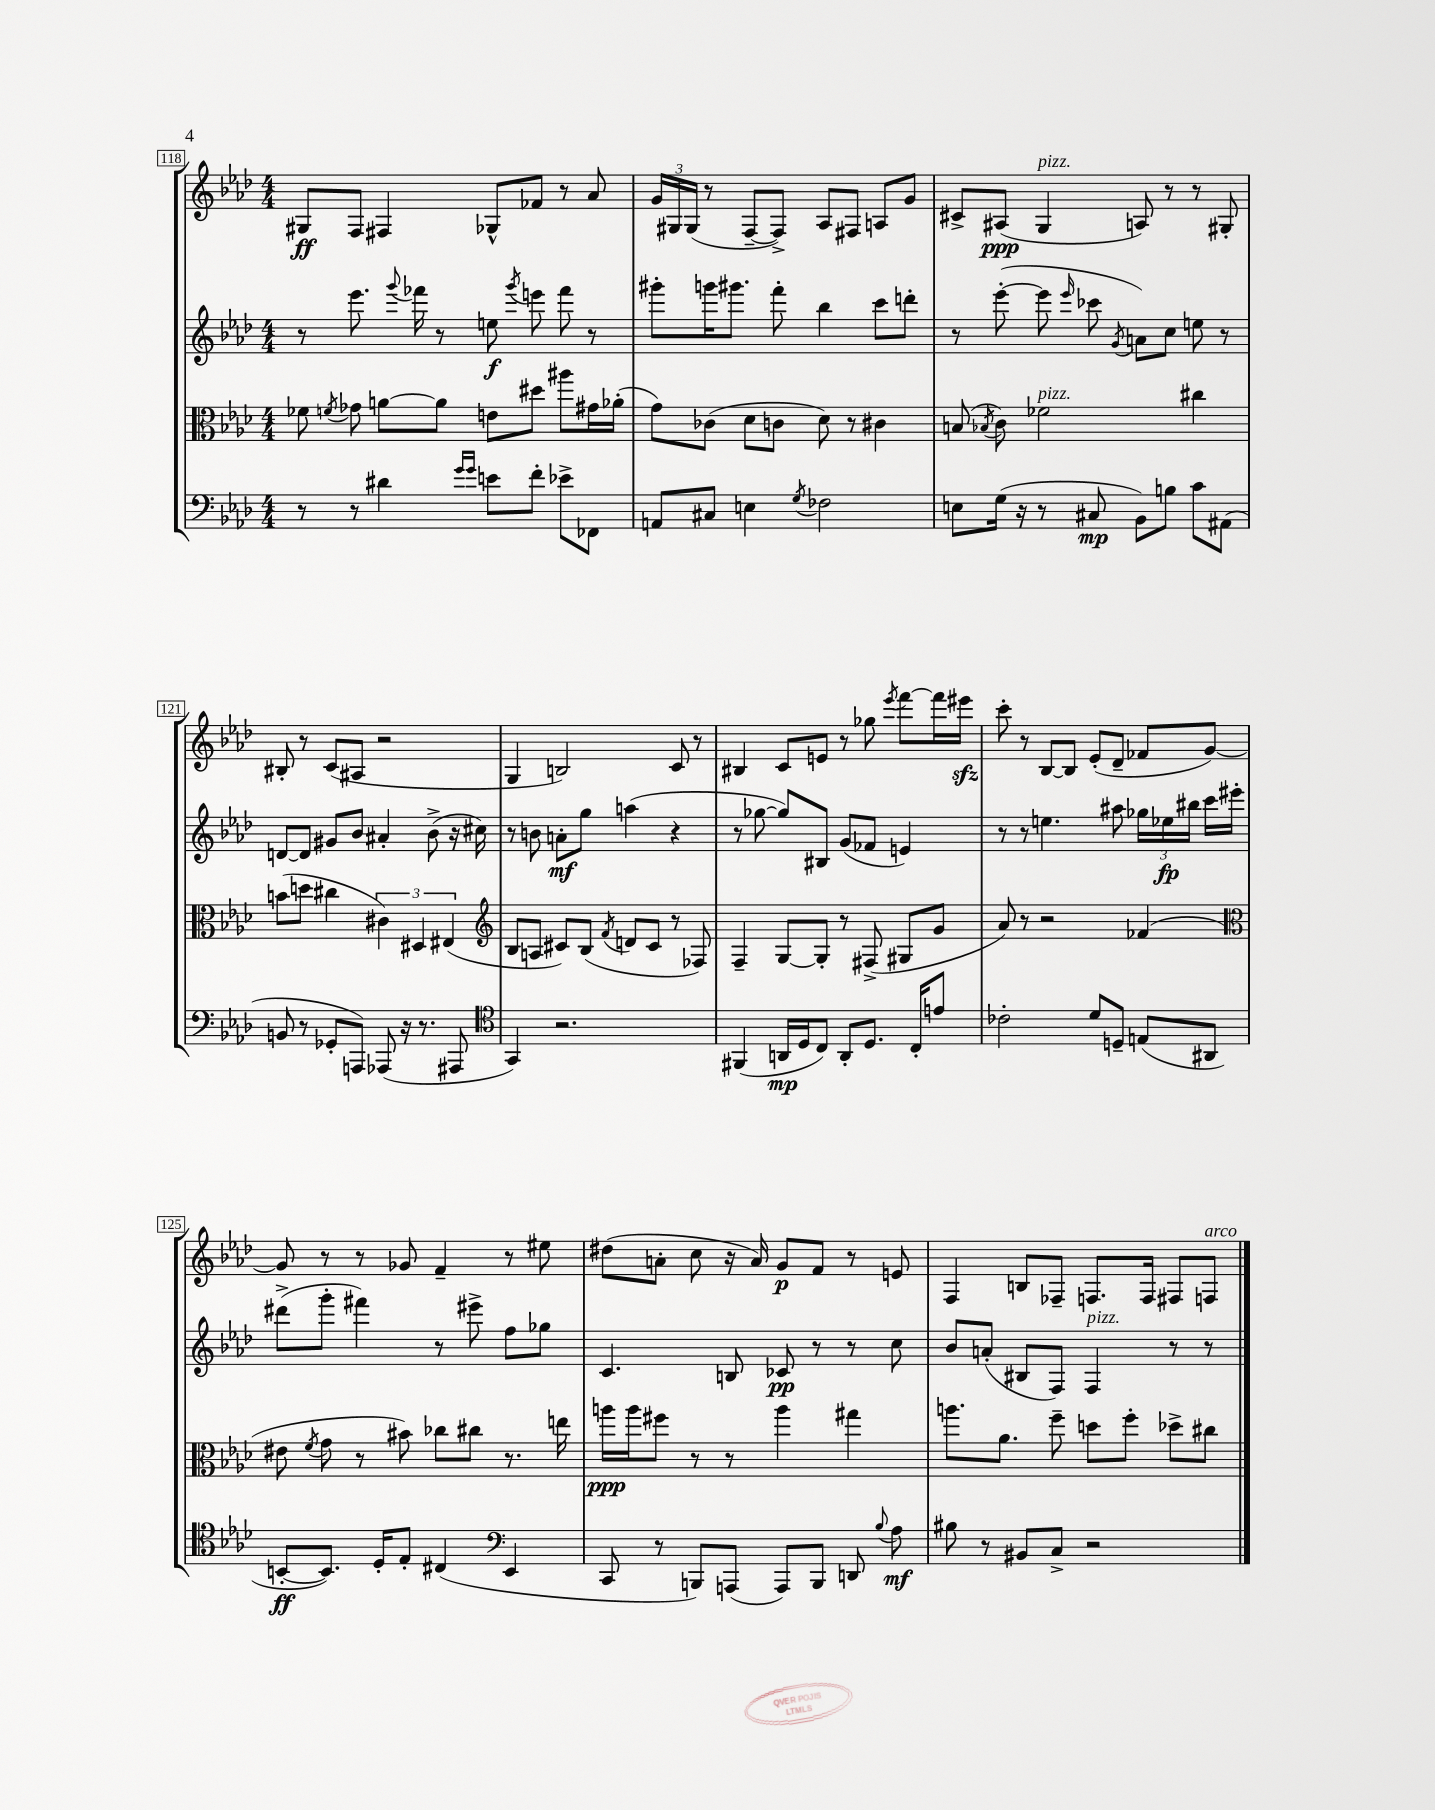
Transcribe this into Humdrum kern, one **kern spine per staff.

**kern	**dynam	**kern	**dynam	**kern	**dynam	**kern	**dynam
*part4	*part4	*part3	*part3	*part2	*part2	*part1	*part1
*staff4	*staff4	*staff3	*staff3	*staff2	*staff2	*staff1	*staff1
*clefF4	*	*clefC3	*	*clefG2	*	*clefG2	*
*k[b-e-a-d-]	*	*k[b-e-a-d-]	*	*k[b-e-a-d-]	*	*k[b-e-a-d-]	*
*M4/4	*	*M4/4	*	*M4/4	*	*M4/4	*
=118	=118	=118	=118	=118	=118	=118	=118
8r	.	8f-X\	.	8r	.	8G#X/L	ff
.	.	8qfn/	.	.	.	.	.
8r	.	8g-X\	.	8.eee-\	.	8F/J	.
4d#X\	.	[8an\L	.	.	.	4F#X/	.
.	.	.	.	8qqggg/	.	.	.
.	.	.	.	16fff-X\	.	.	.
.	.	8a\J]	.	8r	.	.	.
16qqg/LL	.	.	.	.	.	.	.
16qqg/JJ	.	.	.	.	.	.	.
8en\L	.	8en\L	.	8een\	f	8G-X^^/L	.
.	.	.	.	8qggg/	.	.	.
8f'\J	.	8dd#X\J	.	8eeen\	.	8f-X/J	.
8e-X^\L	.	8aa#X\L	.	8fff-\	.	8r	.
8FF-X\J	.	16g#X\L	.	8r	.	8a-/	.
.	.	(16a-X'\JJ	.	.	.	.	.
=119	=119	=119	=119	=119	=119	=119	=119
8AAn/L	.	8g\L)	.	8ggg#X'\L	.	24g/LL	.
.	.	.	.	.	.	24G#X/	.
.	.	.	.	.	.	(24G#/JJ	.
8C#X/J	.	(8c-X\J	.	16gggn\K	.	8r	.
.	.	.	.	8.ggg#X\J	.	.	.
4En\	.	8d-\L	.	.	.	[8F~/L	.
.	.	8cn\J	.	8fff'\	.	8F^/J])	.
8qG/	.	.	.	.	.	.	.
2F-X\	.	8d-\)	.	4bb-\	.	8A-/L	.
.	.	8r	.	.	.	8F#X/J	.
.	.	4c#X\	.	8ccc\L	.	8An/L	.
.	.	.	.	8dddn'\J	.	8g/J	.
=120	=120	=120	=120	=120	=120	=120	=120
8En\L	.	(8Bn/	.	8r	.	8c#X^/L	.
.	.	8qB-X/	.	.	.	.	.
(16G\Jk	.	8c\)	.	([8eee-'\	.	(8A#X/J	ppp
16r	.	.	.	.	.	.	.
!	!	!	!	!	!	!LO:TX:a:i:t=pizz.	!
!	!	!LO:TX:a:i:t=pizz.	!	!	!	!	!
8r	.	2f-X\	.	8eee-\]	.	4G/	.
.	.	.	.	16qqeee-/	.	.	.
8C#X/	mp	.	.	8ccc-X\	.	.	.
.	.	.	.	8qg/	.	.	.
8BB-\L)	.	.	.	8an\L)	.	8An/)	.
8Bn\J	.	.	.	8cc\J	.	8r	.
8c\L	.	4cc#X\	.	8een\	.	8r	.
(8AA#X\J	.	.	.	8r	.	8G#X'/	.
!!LO:LB:g=z
=121	=121	=121	=121	=121	=121	=121	=121
8BBn/	.	(8bn\L	.	[8dn/L	.	8B#X'/	.
8r	.	8ddn\J	.	8d/J]	.	8r	.
8GG-X'/L	.	4cc#X\	.	8g#X/L	.	(8c/L	.
8AAAn/J)	.	.	.	8b-/J	.	8A#X/J	.
(8AAA-X/	.	6c#X\)	.	4a#X'/	.	2r	.
16r	.	.	.	.	.	.	.
.	.	6D#X/	.	.	.	.	.
8.r	.	.	.	.	.	.	.
.	.	.	.	(8b-^\	.	.	.
.	.	(6E#X/	.	.	.	.	.
8AAA#X/	.	.	.	16r	.	.	.
.	.	.	.	16cc#X\)	.	.	.
=122	=122	=122	=122	=122	=122	=122	=122
*clefC4	*	*clefG2	*	*	*	*	*
4GG/)	.	8B-/L	.	8r	.	4G/	.
.	.	8An/J	.	8bn\	.	.	.
2.r	.	8c#X/L)	.	8an'\L	mf	2Bn/)	.
.	.	(8B-/J	.	8gg\J	.	.	.
.	.	8qf/	.	.	.	.	.
.	.	8dn/L	.	(4aan\	.	.	.
.	.	8c#/J	.	.	.	.	.
.	.	8r	.	4r	.	8c/	.
.	.	8F-X/)	.	.	.	8r	.
=123	=123	=123	=123	=123	=123	=123	=123
(4FF#X/	.	4F~/	.	8r	.	4B#X/	.
.	.	.	.	[8gg-X\	.	.	.
16AAn/LL	mp	[8G/L	.	8gg-/L])	.	8c/L	.
16D-/J	.	.	.	.	.	.	.
8C/J)	.	8G'/J]	.	8B#X/J	.	8en/J	.
8AA'/L	.	8r	.	(8g/L	.	8r	.
8.D-/J	.	(8F#X^/	.	8f-X/J	.	8gg-X\	.
.	.	.	.	.	.	8qeee-/	.
.	.	8G#X/L	.	4en/)	.	[8fff\L	.
16C'/KL	.	.	.	.	.	.	.
8en/J	.	8g/J	.	.	.	16fff\L]	.
.	.	.	.	.	.	16eee#Xzz\JJ	.
=124	=124	=124	=124	=124	=124	=124	=124
2c-X'\	.	8a-/)	.	8r	.	8ccc'\	.
.	.	8r	.	8r	.	8r	.
.	.	2r	.	4.een\	.	[8B-/L	.
.	.	.	.	.	.	8B-/J]	.
8d-/L	.	.	.	.	.	(8e-'/L	.
8Dn~/J	.	.	.	8aa#X\	.	8d-~/J	.
(8En/L	.	(4f-X/	.	24gg-X\LL	.	8f-X/L	.
.	.	.	.	24ee-X\	fp	.	.
.	.	.	.	24bb#X\JJ	.	.	.
8AA#X/J	.	.	.	16ccc\LL	.	[8g/J)	.
.	.	.	.	16eee#X'\JJ	.	.	.
!!LO:LB:g=z
=125	=125	=125	=125	=125	=125	=125	=125
*	*	*clefC3	*	*	*	*	*
[8BBn'/L	ff	8e#X\	.	(8ddd#X^\L	.	8g/]	.
.	.	8qf/	.	.	.	.	.
8.BB/J])	.	8g\	.	8ggg'\J	.	8r	.
.	.	8r	.	4fff#X\)	.	8r	.
16D-'/KL	.	.	.	.	.	.	.
8E-'/J	.	8b#X\)	.	.	.	8g-X/	.
(4C#X/	.	8cc-X\L	.	8r	.	4f~/	.
.	.	8cc#X\J	.	8eee#X^\	.	.	.
*clefF4	*	*	*	*	*	*	*
4EE-/	.	8.r	.	8ff\L	.	8r	.
.	.	.	.	8gg-X\J	.	8ee#X\	.
.	.	16een\	.	.	.	.	.
=126	=126	=126	=126	=126	=126	=126	=126
8CC/	.	16aan\LL	ppp	4.c/	.	(8dd#X\L	.
.	.	16aa\J	.	.	.	.	.
8r	.	8ff#X\J	.	.	.	8an'\J	.
8BBBn/L)	.	8r	.	.	.	8cc\	.
(8AAAn/J	.	8r	.	8Bn/	.	16r	.
.	.	.	.	.	.	16a/)	.
8AAA/L)	.	4aa\	.	8c-X/	pp	8g/L	p
8BBB/J	.	.	.	8r	.	8f/J	.
8DDn/	.	4gg#X\	.	8r	.	8r	.
8qqB-/	.	.	.	.	.	.	.
8A-\	mf	.	.	8cc\	.	8en/	.
=127	=127	=127	=127	=127	=127	=127	=127
8B#X\	.	8.aan\L	.	8b-/L	.	4F/	.
8r	.	.	.	(8an'/J	.	.	.
.	.	8.a-\J	.	.	.	.	.
8BB#X/L	.	.	.	8B#X/L	.	8Bn/L	.
8C^/J	.	8ff~\	.	8F/J)	.	8F-X~/J	.
!	!	!	!	!LO:TX:a:i:t=pizz.	!	!	!
2r	.	8ddn\L	.	4F/	.	8.Fn/L	.
.	.	8ff'\J	.	.	.	.	.
.	.	.	.	.	.	16F/Jk	.
.	.	8dd-X^\L	.	8r	.	8F#X/L	.
!	!	!	!	!	!	!LO:TX:a:i:t=arco	!
.	.	8cc#X\J	.	8r	.	8Fn/J	.
==	==	==	==	==	==	==	==
*-	*-	*-	*-	*-	*-	*-	*-
